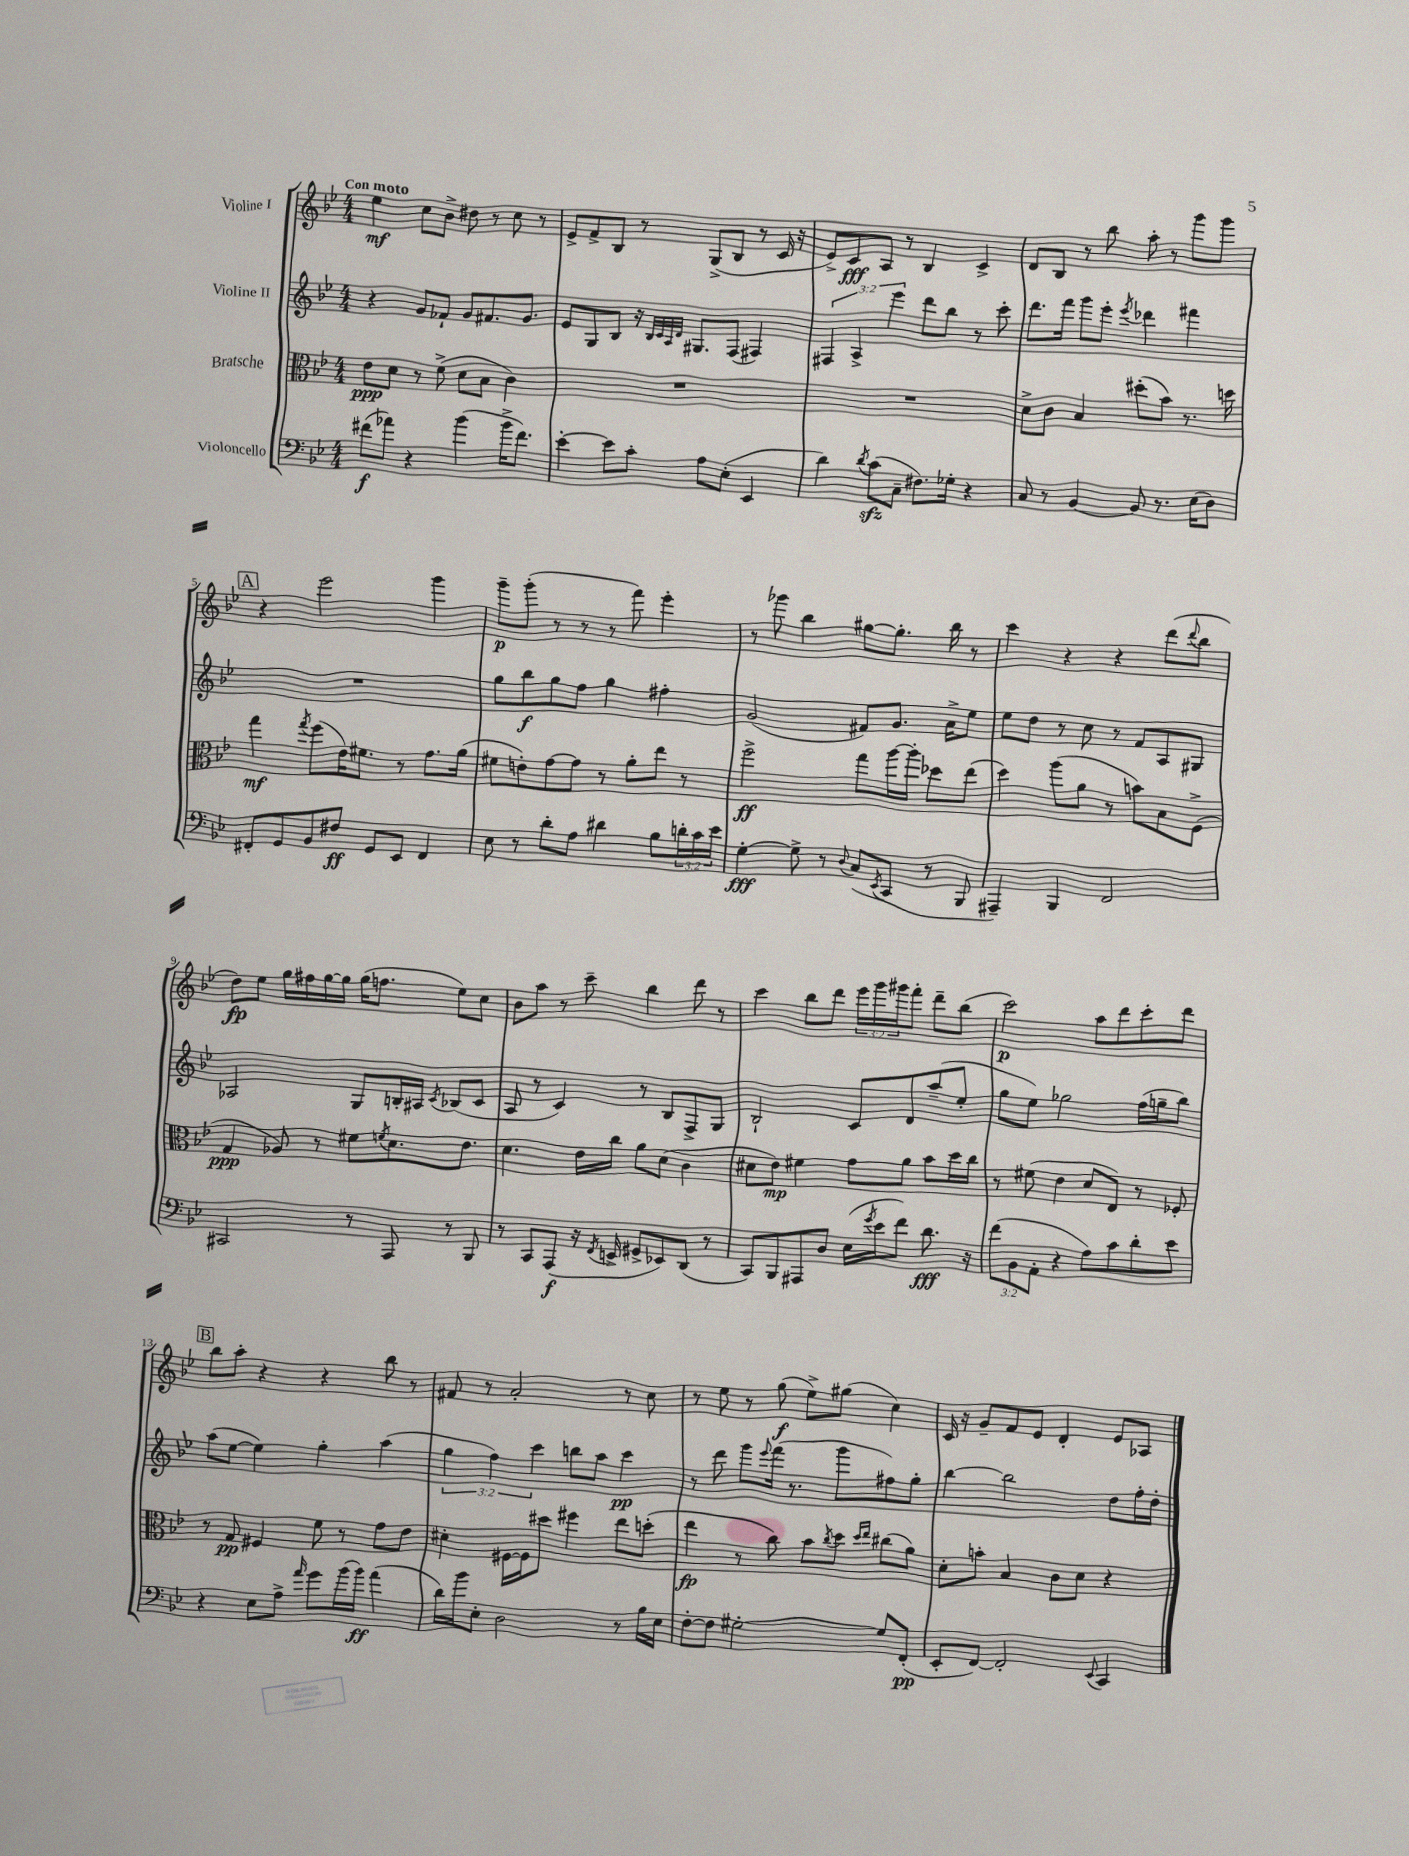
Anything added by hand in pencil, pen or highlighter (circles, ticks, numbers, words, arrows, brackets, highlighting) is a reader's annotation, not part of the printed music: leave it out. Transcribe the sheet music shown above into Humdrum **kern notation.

**kern	**dynam	**kern	**dynam	**kern	**dynam	**kern	**dynam
*part4	*part4	*part3	*part3	*part2	*part2	*part1	*part1
*staff4	*staff4	*staff3	*staff3	*staff2	*staff2	*staff1	*staff1
*I"Violoncello	*	*I"Bratsche	*	*I"Violine II	*	*I"Violine I	*
*clefF4	*	*clefC3	*	*clefG2	*	*clefG2	*
*k[b-e-]	*	*k[b-e-]	*	*k[b-e-]	*	*k[b-e-]	*
*M4/4	*	*M4/4	*	*M4/4	*	*M4/4	*
=1	=1	=1	=1	=1	=1	=1	=1
!	!	!	!	!	!	!LO:TX:a:B:t=Con moto	!
(8f#X\L	f	8e-\L	ppp	4r	.	4ee-\	mf
8a-X\J)	.	8d\J	.	.	.	.	.
4r	.	8r	.	8g/L	.	8cc\L	.
.	.	(8f^\	.	8f-X`/J	.	8b-^\J	.
(4b-\	.	8d\L	.	8g/L	.	8dd#X\	.
.	.	8B-\J	.	8.f#X/	.	8r	.
16b-^\KL	.	4c\)	.	.	.	8cc\	.
8.f#\J)	.	.	.	8.g/J	.	.	.
.	.	.	.	.	.	8r	.
=2	=2	=2	=2	=2	=2	=2	=2
[4e-'\	.	1r	.	8e-/L	.	8e-^/L	.
.	.	.	.	8G/	.	8f^/	.
8e-\L]	.	.	.	8B-/J	.	8B-/J	.
8c'\J	.	.	.	16r	.	8r	.
.	.	.	.	32qqB-/LLL	.	.	.
.	.	.	.	32qqc/	.	.	.
.	.	.	.	32qqA/	.	.	.
.	.	.	.	32qqd/JJJ	.	.	.
.	.	.	.	8.G#X/L	.	.	.
8A\L	.	.	.	.	.	(8G^/L	.
(8E-'\J	.	.	.	(8F/J	.	8B-/J	.
4EE-/	.	.	.	4F#X/)	.	8r	.
.	.	.	.	.	.	16c/	.
.	.	.	.	.	.	16r	.
=3	=3	=3	=3	=3	=3	=3	=3
4d\)	.	1r	.	6F#X/	.	8e-^/L)	.
.	.	.	.	.	.	8c/	fff
.	.	.	.	6A^/	.	.	.
8qd/	.	.	.	.	.	.	.
(8czz\L	.	.	.	.	.	8A/J	.
.	.	.	.	6eee-\	.	.	.
8C~\J	.	.	.	.	.	8r	.
8.F#X\L)	.	.	.	8ddd\L	.	4B-/	.
.	.	.	.	8bb-\J	.	.	.
16G-X'\Jk	.	.	.	.	.	.	.
4r	.	.	.	8r	.	4c^/	.
.	.	.	.	8ccc'\	.	.	.
=4	=4	=4	=4	=4	=4	=4	=4
8C/	.	8d^\L	.	8.ddd\L	.	8d/L	.
8r	.	8c\J	.	.	.	8B-/J	.
.	.	.	.	16fff\Jk	.	.	.
[4BB-/	.	4B-/	.	8ggg\L	.	8r	.
.	.	.	.	8eee-'\J	.	8bb-\	.
.	.	.	.	8qeee-/	.	.	.
8BB-/]	.	(8dd#X'\L	.	4ddd-X\	.	8aa'\	.
8.r	.	8b-\J)	.	.	.	8r	.
.	.	8.r	.	4fff#X\	.	8ggg\L	.
(16E-\KL	.	.	.	.	.	.	.
8D\J)	.	.	.	.	.	8ggg\J	.
.	.	16ddn\	.	.	.	.	.
!!LO:LB:g=z
!!LO:REH:place=s1:t=A
=5	=5	=5	=5	=5	=5	=5	=5
8FF#X'/L	.	4gg\	mf	1r	.	4r	.
8GG/	.	.	.	.	.	.	.
.	.	8qgg/	.	.	.	.	.
8BB-/	.	(8ff\L	.	.	.	2eee-\	.
8F#X/J	ff	16e-\K)	.	.	.	.	.
.	.	8.f#X\J	.	.	.	.	.
8GG/L	.	.	.	.	.	.	.
8EE-/J	.	8r	.	.	.	.	.
4FF#/	.	8.g\L	.	.	.	4ggg\	.
.	.	(16a\Jk	.	.	.	.	.
=6	=6	=6	=6	=6	=6	=6	=6
8E-\	.	8f#X\L	.	8gg\L	.	8ggg~\L	p
8r	.	8en'\)	.	8bb-\	f	(8ggg'\J	.
8d'\L	.	[8g\	.	8gg\	.	8r	.
8A\J	.	8g\J]	.	8ff\J	.	8r	.
4d#X\	.	8r	.	4gg\	.	8r	.
.	.	8a'\L	.	.	.	8fff\)	.
8B-\L	.	8ee-\J	.	4ff#X'\	.	4eee-'\	.
24dn'\L	.	8r	.	.	.	.	.
24c\	.	.	.	.	.	.	.
24e-\JJ	.	.	.	.	.	.	.
=7	=7	=7	=7	=7	=7	=7	=7
[4G'\	fff	2ff^\	ff	(2g/	.	8r	.
.	.	.	.	.	.	8ggg-X\	.
8G^\]	.	.	.	.	.	4bb-\	.
8r	.	.	.	.	.	.	.
8qqD/	.	.	.	.	.	.	.
(8C/L	.	8gg\L	.	8f#X/L)	.	[8gg#X\L	.
8qEE-/	.	.	.	.	.	.	.
8CC/J	.	[16aa\L	.	8.g/J	.	8.gg#'\J]	.
.	.	16aa'\JJ]	.	.	.	.	.
8r	.	8dd-X\L	.	.	.	.	.
.	.	.	.	16a^\KL	.	16bb-\	.
8BBB-/	.	(8ee-\J	.	8ee-\J	.	8r	.
=8	=8	=8	=8	=8	=8	=8	=8
4AAA#X~/)	.	4dd\)	.	8ee-\L	.	4ccc\	.
.	.	.	.	8dd\J	.	.	.
4BBB-/	.	(8aa\L	.	8r	.	4r	.
.	.	8a\J	.	8cc\	.	.	.
2FF/	.	8r	.	8r	.	4r	.
.	.	8bn\L)	.	8f/L	.	.	.
.	.	8B-\	.	8A/	.	(8ddd\L	.
.	.	.	.	.	.	8qqddd/	.
.	.	(8F^\J	.	8G#X/J	.	8bb-\J	.
!!LO:LB:g=z
=9	=9	=9	=9	=9	=9	=9	=9
2CC#X/	.	4G/	ppp	2A-X/	.	8dd\L)	fp
.	.	.	.	.	.	8ee-\J	.
.	.	8A-X/)	.	.	.	16gg\LL	.
.	.	.	.	.	.	16ff#X\	.
.	.	8r	.	.	.	[16gg\	.
.	.	.	.	.	.	16gg\JJ]	.
8r	.	8f#X\L	.	8G/L	.	(16gg\KL	.
.	.	.	.	.	.	8.ffn\J	.
.	.	8qfn/	.	.	.	.	.
8AAA/	.	8.d\	.	16Bn'/L	.	.	.
.	.	.	.	16A#X/JJ	.	.	.
.	.	.	.	8qc/	.	.	.
8r	.	.	.	(8B-X/L	.	8ee-\L)	.
.	.	8.e-\J	.	.	.	.	.
8BBB-/	.	.	.	8c/J	.	8cc\J	.
=10	=10	=10	=10	=10	=10	=10	=10
8r	.	4.d\	.	8A/	.	8b-\L	.
8CC/L	.	.	.	8r	.	8aa\J	.
(8AAA/J	f	.	.	4c/)	.	8r	.
16r	.	16e-\LL	.	.	.	8ccc~\	.
8qFF/	.	.	.	.	.	.	.
16EEn^/	.	16cc\JJ	.	.	.	.	.
8GG#X^/L	.	8a\L	.	8r	.	4bb-\	.
8EE-X/)	.	(8d\J	.	8B-/L	.	.	.
(8DD/J	.	4c\	.	8F^/	.	8ddd\	.
8r	.	.	.	8G/J	.	8r	.
=11	=11	=11	=11	=11	=11	=11	=11
8CC/L)	.	8d#X\L	.	2B-`/	.	4ccc\	.
8BBB-/	.	8e-\J)	mp	.	.	.	.
8AAA#X/	.	4f#X\	.	.	.	8bb-\L	.
8D/J	.	.	.	.	.	8ddd\J	.
(16E-\LL	.	8g\L	.	8c/L	.	24eee-\LL	.
.	.	.	.	.	.	24ggg\	.
8qg/	.	.	.	.	.	.	.
16e-\J	.	.	.	.	.	.	.
.	.	.	.	.	.	24ggg#X\J	.
8f\J)	.	8a\J	.	8d/	.	8fff'\J	.
8.d\	fff	8b-\L	.	(8aa~/	.	8ddd~\L	.
.	.	16dd\L	.	8ee-'/J	.	(8bb-\J	.
16r	.	16cc\JJ	.	.	.	.	.
=12	=12	=12	=12	=12	=12	=12	=12
(12f\L	.	8r	.	8gg\L	.	2ccc\)	p
12BB-\	.	.	.	.	.	.	.
.	.	(8f#X\	.	8ee-\J)	.	.	.
12AA'\J	.	.	.	.	.	.	.
4r	.	4e-\	.	2gg-X\	.	.	.
8A\L)	.	8d/L	.	.	.	8aa\L	.
8c\	.	8E-/J)	.	.	.	8ddd\	.
8d'\	.	8r	.	(16ff\LL	.	8ccc'\	.
.	.	.	.	16ggn~\J	.	.	.
8e-\J	.	8F-X'/	.	8bb-\J)	.	8ddd\J	.
!!LO:LB:g=z
!!LO:REH:place=s1:t=B
=13	=13	=13	=13	=13	=13	=13	=13
4r	.	8r	.	(8aa\L	.	8bb-\L	.
.	.	8G/	pp	[8ee-\J	.	8aa'\J	.
8E-\L	.	4F#X/	.	4ee-\])	.	4r	.
8A^\J	.	.	.	.	.	.	.
16qqa/	.	.	.	.	.	.	.
8g\L	.	8f\	.	4gg'\	.	4r	.
(16b-\L	.	8r	.	.	.	.	.
16b-\JJ)	ff	.	.	.	.	.	.
(4a\	.	8g\L	.	(4aa\	.	8bb-\	.
.	.	8e-\J	.	.	.	8r	.
=14	=14	=14	=14	=14	=14	=14	=14
16d\LL)	.	4d#X'\	.	6gg\	.	8f#X/	.
16b-\J	.	.	.	.	.	.	.
8E-'\J	.	.	.	.	.	8r	.
.	.	.	.	6ff\)	.	.	.
2D\	.	[16F#X\LL	.	.	.	2a'/	.
.	.	16F#\J]	.	.	.	.	.
.	.	.	.	6ccc\	.	.	.
.	.	8dd#X\J	.	.	.	.	.
.	.	4ff#X\	.	8bbn\L	.	.	.
.	.	.	.	8aa\J	.	.	.
8r	.	8ee-\L	.	4ccc\	pp	8r	.
16B-\LL	.	(8ddn'\J	.	.	.	8cc\	.
16E-\JJ	.	.	.	.	.	.	.
=15	=15	=15	=15	=15	=15	=15	=15
[8F'\L	.	4ee-\	fp	8r	.	8r	.
8F\J]	.	.	.	8ddd\	.	8ee-\	.
[2G#X'\	.	8r	.	8ggg\L	.	8r	.
.	.	.	.	8qqeee-/	.	.	.
.	.	8cc\)	.	(16fff\Jk	.	(8gg\	f
.	.	.	.	8.r	.	.	.
.	.	8b-\L	.	.	.	8ee-^\L)	.
.	.	8qcc/	.	.	.	.	.
.	.	8dd\J	.	8ggg\L	.	(8gg#X\J	.
.	.	16qqdd/LL	.	.	.	.	.
.	.	16qqee-/JJ	.	.	.	.	.
8G#/L]	.	(8cc#X\L	.	8ff#X\)	.	4cc\)	.
(8FF'/J	pp	8a\J)	.	8gg'\J	.	.	.
=16	=16	=16	=16	=16	=16	=16	=16
8EE-'/L	.	8d'\L	.	[4bb-\	.	16c/	.
.	.	.	.	.	.	16r	.
[8FF/J)	.	8bn'\J	.	.	.	8g~/L	.
2FF'/]	.	4B-/	.	2bb-\]	.	8f/	.
.	.	.	.	.	.	8e-/J	.
.	.	8c\L	.	.	.	4d'/	.
.	.	8d\J	.	.	.	.	.
8qqEE-/	.	.	.	.	.	.	.
4CC/	.	4r	.	8dd\L	.	8e-/L	.
.	.	.	.	16ff'\L	.	8A-X/J	.
.	.	.	.	16dd'\JJ	.	.	.
==	==	==	==	==	==	==	==
*-	*-	*-	*-	*-	*-	*-	*-
